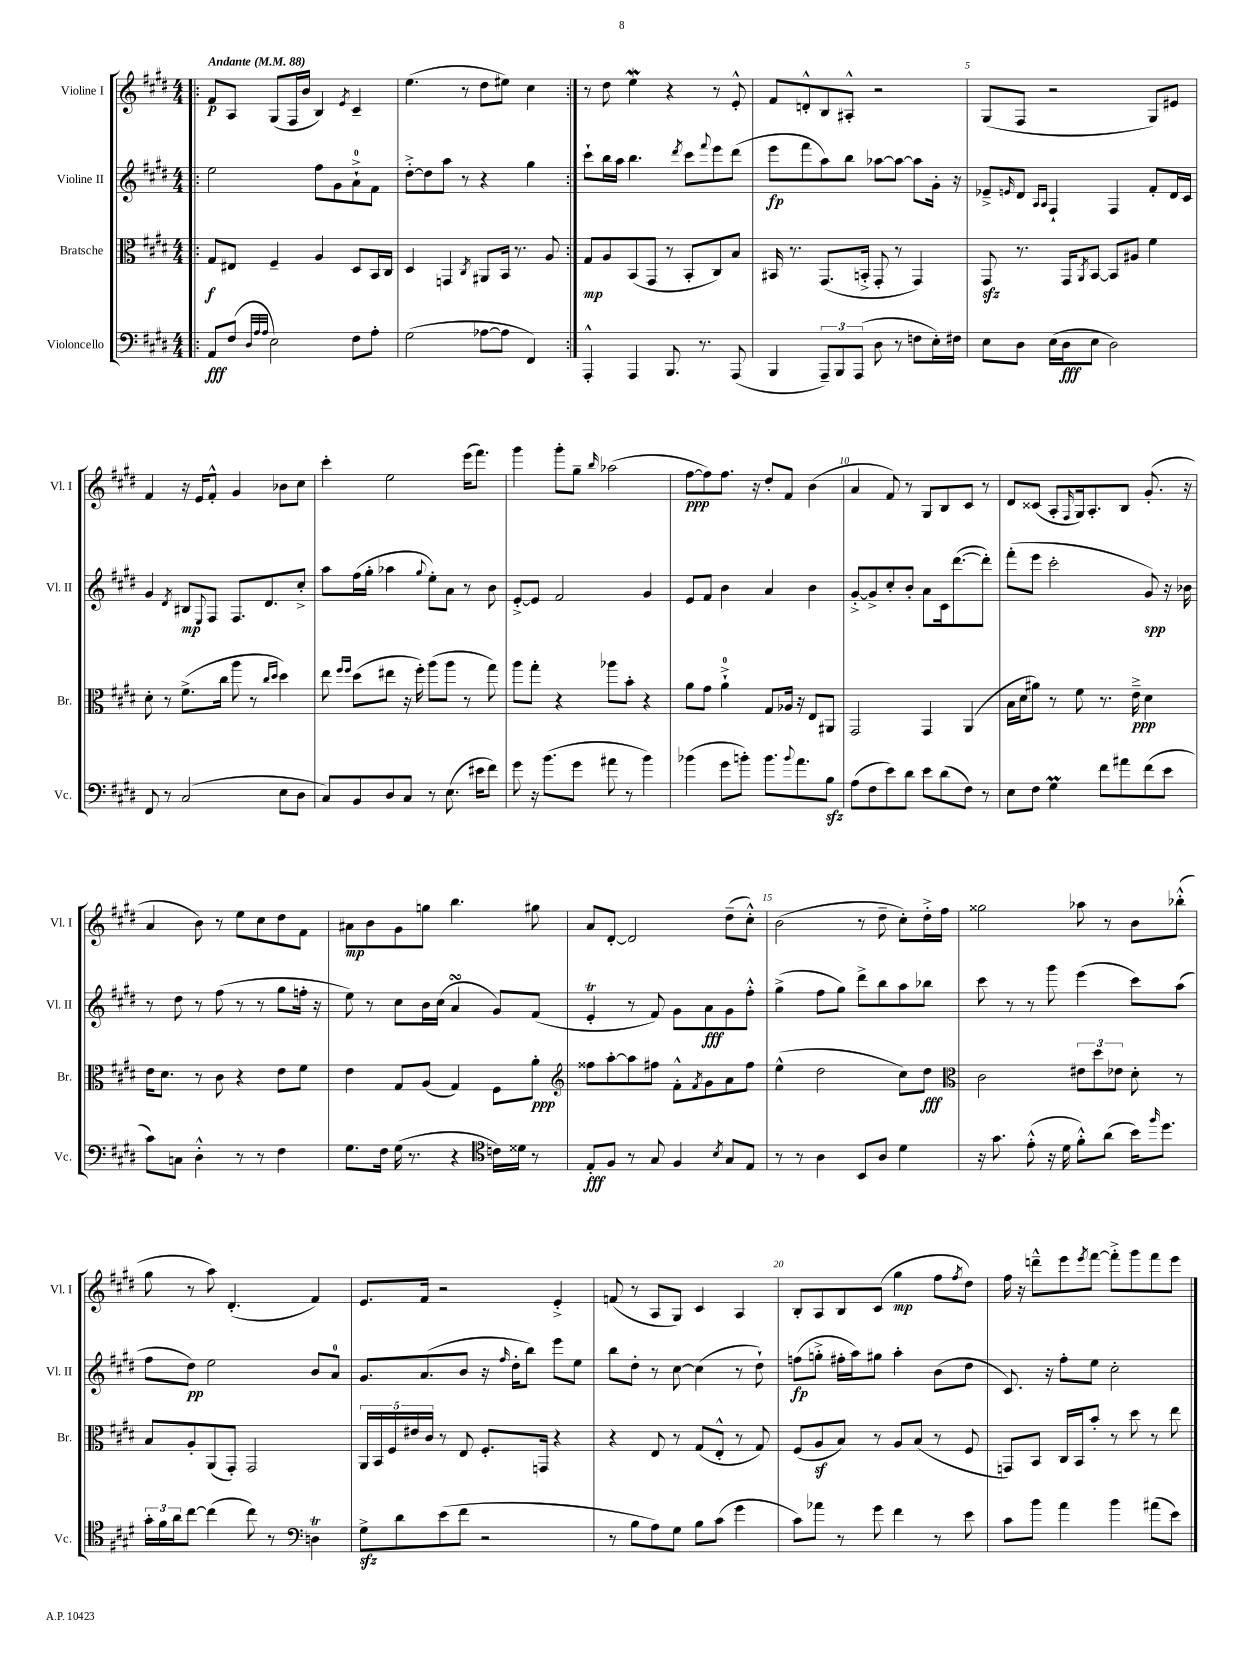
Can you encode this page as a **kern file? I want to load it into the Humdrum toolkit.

**kern	**kern	**kern	**kern
*staff4	*staff3	*staff2	*staff1
*clefF4	*clefC3	*clefG2	*clefG2
*k[f#c#g#d#]	*k[f#c#g#d#]	*k[f#c#g#d#]	*k[f#c#g#d#]
*M4/4	*M4/4	*M4/4	*M4/4
*MM88	*MM88	*MM88	*MM88
=!|:	=!|:	=!|:	=!|:
8AA/L	8G#/L	2ee\	8f#/L
(8F#/J	8E#/J	.	8A/J
32qqD#/LLL	.	.	.
32qqA/	.	.	.
32qqA/JJJ	.	.	.
2E\)	4F#~/	.	(8G#/L
.	.	.	16F#/L
.	.	.	16b/JJ
.	4A/	8ff#\L	4B/)
.	.	8g#\	.
.	.	.	8qe/
8F#\L	8D#/L	8a`^\	4c#~/
8A'\J	16BB/L	8f#\J	.
.	16C#/JJ	.	.
=	=	=	=
(2G#\	4D#/	[8dd#'^\L	(4.ee\
.	.	8dd#\]	.
.	4GG/	8aa\J	.
.	.	8r	8r
.	8qC#/	.	.
[8A-\L	8AA#/L	4r	8dd#\L
8A-\]J	16BB/Jk	.	8ee#\J)
.	8.r	.	.
4FF#/)	.	4gg#\	4cc#\
.	8A/	.	.
=:|!	=:|!	=:|!	=:|!
4AAA'^^/	8G#/L	8ccc#`\L	8r
.	8A/	16bb\L	8dd#\
.	.	16aa\JJ	.
4AAA/	(8BB/	4.bb\	4ee\
.	8GG#/J	.	.
8.BBB/	8r	.	4r
.	.	8qddd#/	.
.	8BB'/L	8ccc#\L	.
8.r	.	.	.
.	.	8qqfff#/	.
.	8C#/)	8eee\	8r
(8AAA/	8B/J	(8ddd#\J	8e'^^/
=	=	=	=
4BBB/	16BB#/	8eee\L	8f#/L
.	8.r	.	.
.	.	8fff#\	8d'^^/
12AAA~/L)	(8.GG#/L	8aa\)	8B/
12BBB/	.	.	.
.	.	8bb\J	8A#'^^/J
(12AAA/J	.	.	.
.	16BB'^/Jk	.	.
8D#\	8GG#'/	[8aa-\L	2r
8r	8r	8aa-\_J	.
8F\L	4GG#/)	8aa-\]L	.
16E'\L)	.	16g#'\Jk	.
16F#\JJ	.	16r	.
=	=	=	=
8E\L	8GG#/	8e-~^/L	(8G#/L
.	.	16qqe/	.
8D#\J	8.r	8d#/J	8F#/J
.	.	16qqA/LL	.
.	.	16qqA/JJ	.
(16E\LL	.	4F#`/	2r
16D#\J	16GG#/LK	.	.
.	8qAA/	.	.
8E\J	[8BB/J	.	.
2D#\)	8BB/]L	4F#/	.
.	8A#/J	.	.
.	4f#\	8f#'/L	8G#/L)
.	.	16d#/L	8e#/J
.	.	16c#/JJ	.
=	=	=	=
8FF#/	8d#'\	4g#/	4f#/
8r	8r	.	.
.	.	8qd#/	.
(2C#/	(8.f#^\L	8B#/L	16r
.	.	.	16e/LK
.	.	8qqE/	.
.	.	8F#/J	8f#'^^/J
.	16cc#\Jk	.	.
.	8aa\	8.F#/L	4g#/
.	8r	.	.
.	.	8.d#/	.
.	16qqcc#/LL	.	.
.	16qqdd#/JJ	.	.
8E\L	4dd#\)	.	8b-\L
8D#\J	.	8cc#'^/J	8cc#\J
=	=	=	=
8C#/L)	8ee\	8aa\L	4ccc#'\
.	16qqff#/LL	.	.
.	16qqff#/JJ	.	.
8BB/	(8dd#\L	(16ff#\L	.
.	.	16gg#'\JJ	.
8D#/	8ee#\J	4aa-\	2ee\
8C#/J	16r	.	.
.	16ff#'\)	.	.
.	.	8qqgg#/	.
8r	(8aa\L	8ee'\L)	.
(8.E\	8aa\J	8a\J	.
.	8r	8r	(16eee\LK
16e#\LK	.	.	8.fff#\J)
8f#\J)	8gg#\)	8b\	.
=	=	=	=
8g#\	8aa\L	[8e'^/L	4ggg#\
16r	8gg#'\J	8e/]J	.
(8.b\L	.	.	.
.	4r	2f#/	8ggg#'\L
8g#\J	.	.	8gg#~\J
.	.	.	16qqbb/
8a#\	8aa-\L	.	(2aa-\
8r	8b'\J	.	.
4b\)	4r	4g#/	.
=	=	=	=
(4b-\	8a\L	8e/L	[8ff#\L
.	8g#\J	8f#/J	8ff#\])
8g#\L	4a`^\	4b\	8.ff#\J
8b'\J)	.	.	.
.	.	.	16r
8.b\L	8G#/L	4a/	8dd#'/L
.	16A-/Jk	.	8f#/J
8qqb/	.	.	.
8.a\	16r	.	.
.	8E/L	4b\	(4b\
8B\J	8AA#/J	.	.
=	=	=	=
(8A\L	2GG#/	[8g#'^/L	4a/
8F#\	.	8g#^/]	.
8e\)	.	8cc#'/	8f#/)
8d#\J	.	8b'/J	8r
8e\L	4GG#/	8a\L	8G#/L
(8d#\	.	16c#\k	8B/
.	.	([8.ddd#\	.
8F#\J)	(4AA/	.	8c#/J
8r	.	8ddd#'\]J)	8r
=	=	=	=
8E\L	16B\LL	(8fff#'\L	8d#/L
.	16d#\J	.	.
8F#\J	8a#\J)	8eee\J	(8c##/J
4G#\	8r	2ccc#'\	8A'/L
.	.	.	16qqF#/
.	8f#\	.	16G#/k)
.	.	.	8.A'/
8f#\L	8.r	.	.
8a#\	.	.	8B/J
.	16e~^\	.	.
(8f#\	4d#\	8g#/)	(8.g#'/
8e\J	.	16r	.
.	.	16b-\	16r
=	=	=	=
8c#\L)	16e\LK	8r	4a/
.	8.d#\J	.	.
8C\J	.	8dd#\	.
4D#'^^\	8r	8r	8b\)
.	8c#\	(8ff#\	8r
8r	4r	8r	8ee\L
8r	.	8r	8cc#\
4F#\	8e\L	8gg#\L	8dd#\
.	8f#\J	16ff'\Jk	8f#\J
.	.	16r	.
=	=	=	=
8.G#\L	4e\	8ee\)	8a#\L
.	.	8r	8b\
16F#\Jk	.	.	.
(16G#\	8G#/L	8cc#\L	8g#\
8.r	.	.	.
.	(8A/J	16b\L	8gg\J
.	.	(16cc#\JJ	.
4r	4G#/)	4a/	4.bb\
*clefC4	*	*	*
16c\LL)	8F#\L	8g#/L)	.
16d##\JJ	.	.	.
8r	8a'\J	(8f#/J	8gg#\
=	=	=	=
*	*clefG2	*	*
8E'/L	8ff##\L	4e'/	8a/L
8F#/J	[8aa'\	.	[8d#'/J
8r	8aa\]	8r	2d#/]
8G#/	8ff#\J	8f#/)	.
4F#/	8f#'^^\L	8g#\L	.
.	8qf#/	.	.
.	8g#\	8a\	.
8qB/	.	.	.
8G#/L	8a\	8g#\	(8dd#~\L
8E/J	8ff#\J	8ff#'^^\J	8cc#'^^\J)
=	=	=	=
8r	(4ee^^\	(4gg#^\	(2b\
8r	.	.	.
4A\	2dd#\	8ff#\L	.
.	.	8gg#\J)	.
8BB/L	.	8ddd#^\L	8r
8A/J	.	8bb\	8dd#~\
4d#\	8cc#\L)	8aa\	8cc#'\L)
.	8dd#\J	8bb-\J	16dd#'^\L
.	.	.	16ff#\JJ
=	=	=	=
*	*clefC3	*	*
16r	2c#\	8ccc#\	2gg##\
8.g#\	.	.	.
.	.	8r	.
(8e'^^\	.	8r	.
16r	.	8ggg#\	.
16d#\	.	.	.
8f#'^^\L)	12e#\L	(4eee\	8aa-\
.	12dd#\	.	.
(8a\J	.	.	8r
.	12e-\J	.	.
16b\LK)	8d#'\	8ccc#\L)	8b\L
16qqff#/	.	.	.
8.dd#\J	.	.	.
.	8r	(8aa\J	(8bb-'^^\J
=	=	=	=
24g#'\LL	8B/L	8ff#\L	8gg#\
24f#\	.	.	.
24a\J	.	.	.
[8cc#\J	8A'/	8dd#\J)	8r
(4cc#\]	(8AA/	2ee\	8aa\)
.	8GG#'/J)	.	(4.d#'/
8cc#\)	2GG#/	.	.
8r	.	.	.
*clefF4	*	*	*
4D\	.	8b/L	4f#/)
.	.	8a/J	.
=	=	=	=
8G#^\L	20AA/LL	8.g#/L	8.e/L
.	20BB/	.	.
.	20F#/	.	.
8d#\	.	.	.
.	20e#/	.	.
.	.	(8.a/	16f#/Jk
.	20c#/JJ	.	.
(8e\	8r	.	2r
8f#\J	8E/	8b/J	.
2r	8.F#'/L	16r	.
.	.	16qqff#/	.
.	.	16dd#'\LK	.
.	.	8bb\J)	.
.	16GG/Jk	.	.
.	4r	8eee\L	4e'^/
.	.	8ee\J	.
=	=	=	=
8r	4r	8bb\L	(8f/
8B\L	.	8dd#'\J	8r
8A\)	8E/	8r	8A/L
8G#\J	8r	[8cc#\	8G#/J)
8B\L	(8G#/L	(4cc#\]	4c#/
(8c#\J	8E'^^/J	.	.
4g#\	8r	8r	4A/
.	8G#/)	8dd#`\)	.
=	=	=	=
8c#\L)	(8F#/L	(8ff\L	8B'/L
8a-\J	8A/	8gg'^\J	8A/
8r	8B/J)	16ff#'\LL	8B/
.	.	16aa\J)	.
8g#\	8r	8gg#\J	(8c#/J
4f#\	8A/L	4aa'\	4gg#\
.	(8B/J	.	.
8r	8r	(8b\L	8ff#\L
.	.	.	8qff#/
8e\	8F#/	8dd#\J	8dd#\J)
=	=	=	=
8c#\L	8GG/L)	8.c#/)	16ff#\
.	.	.	16r
8b\J	8BB/J	.	8ddd~^^\L
.	.	16r	.
4a\	16C#/LL	8ff#'\L	8eee\
.	16BB/J	.	.
.	.	.	8qeee/
.	8b'/J	8ee\J	[8fff#\J
4b\	8r	2cc#'\	8fff#'^\]L
.	8dd#\	.	8ggg#\
(8a#\L	8r	.	8fff#\
8e\J)	8ee\	.	8eee\J
==	==	==	==
*-	*-	*-	*-
